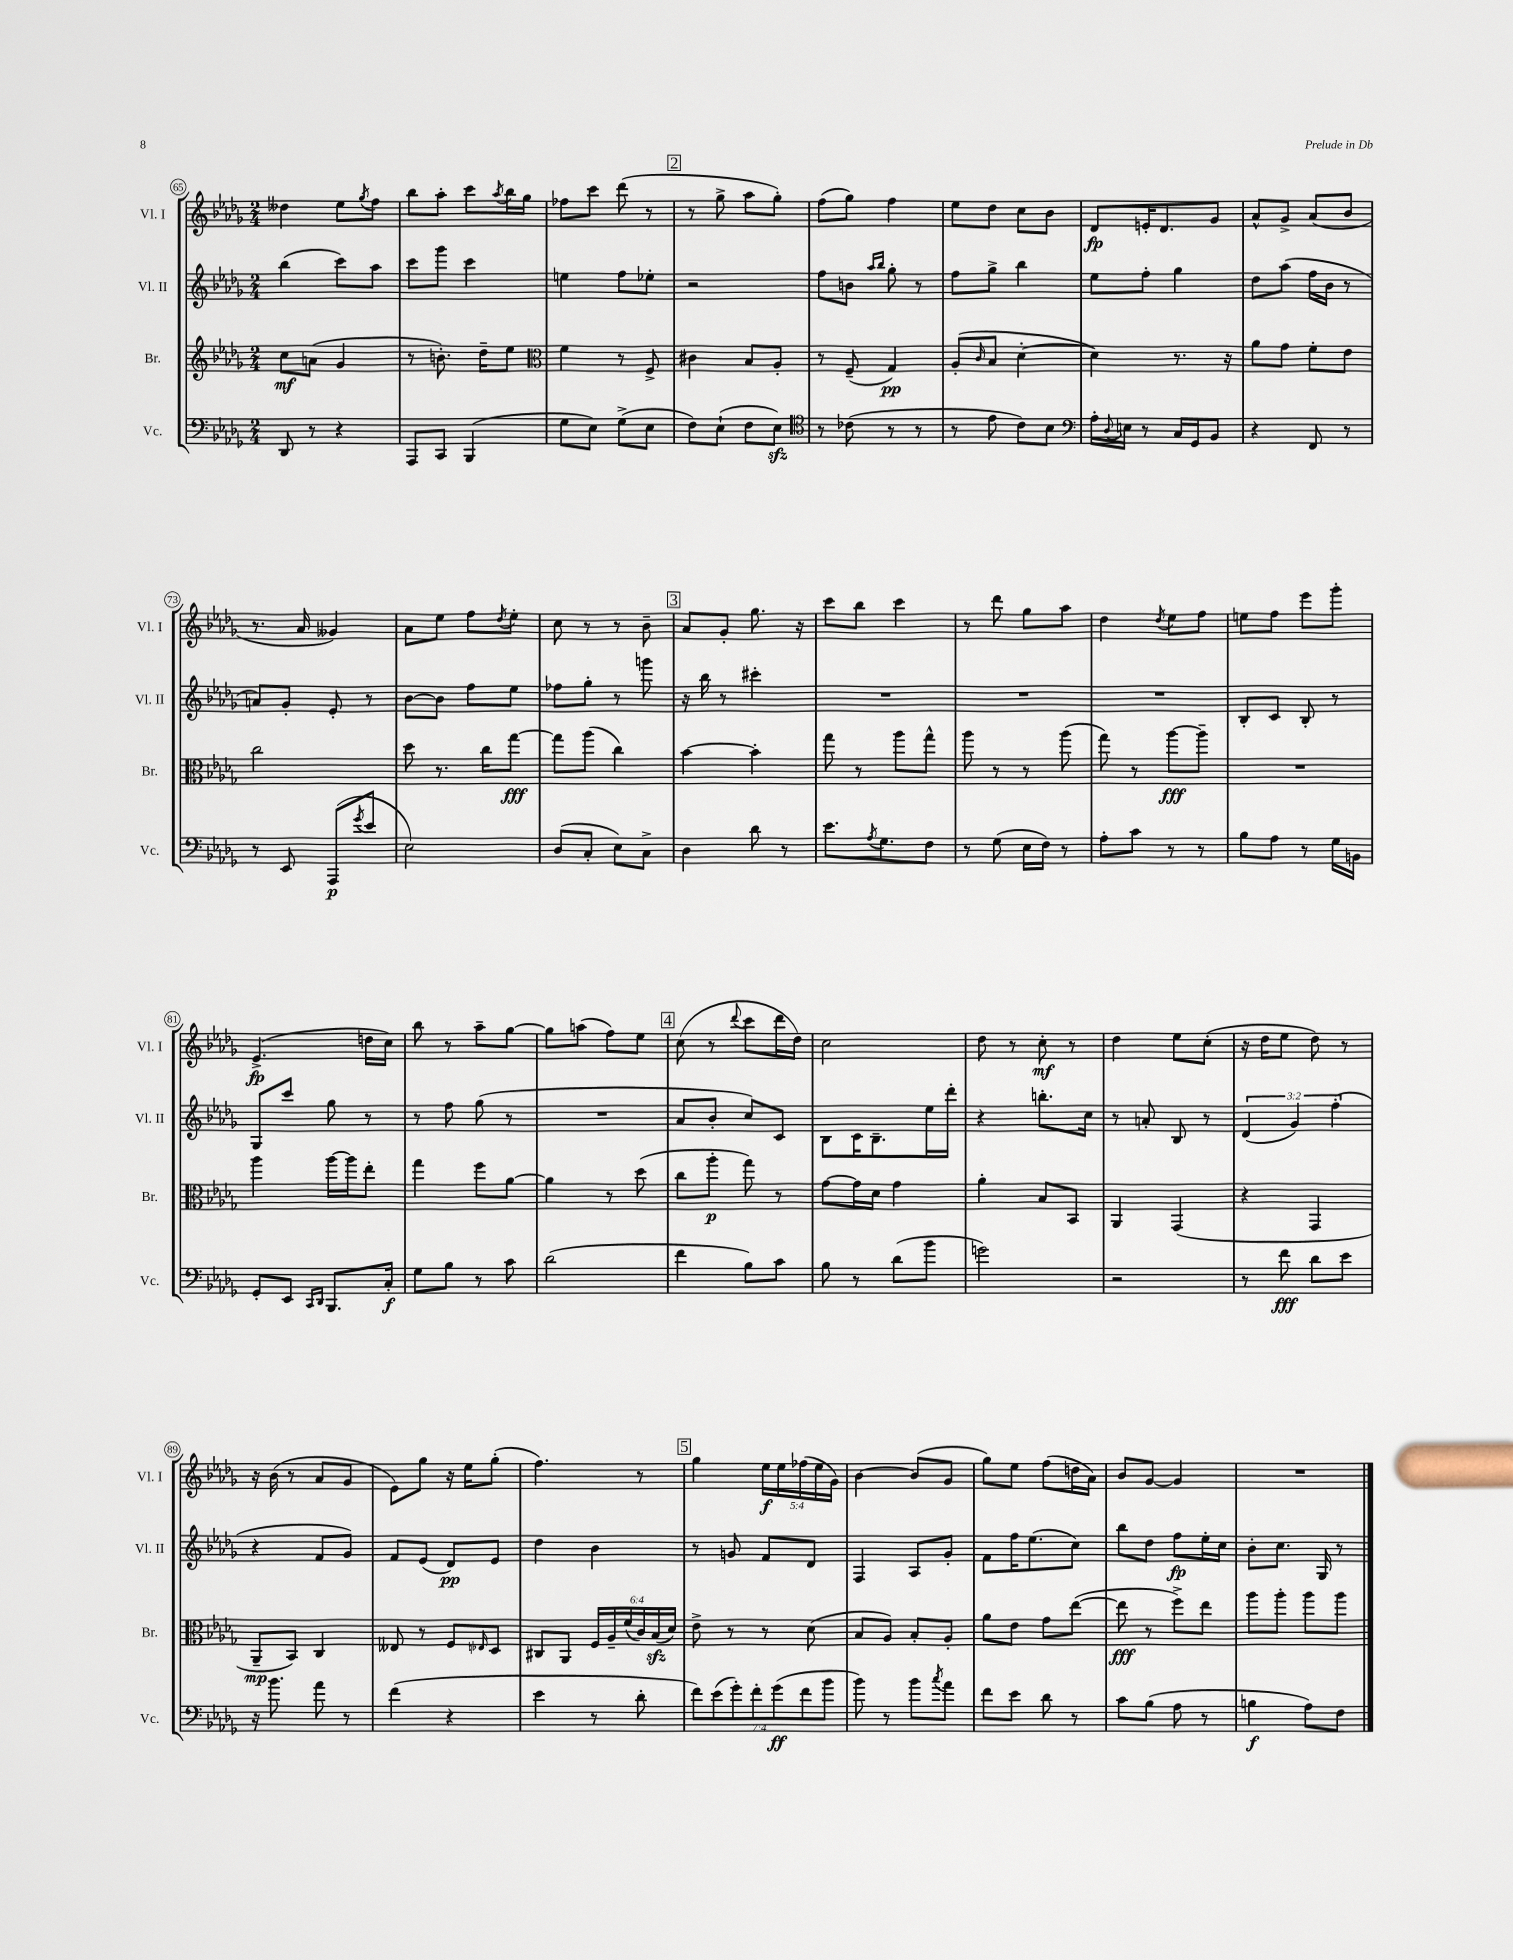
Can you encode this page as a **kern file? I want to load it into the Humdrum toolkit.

**kern	**kern	**kern	**kern
*staff4	*staff3	*staff2	*staff1
*clefF4	*clefG2	*clefG2	*clefG2
*k[b-e-a-d-g-]	*k[b-e-a-d-g-]	*k[b-e-a-d-g-]	*k[b-e-a-d-g-]
*M2/4	*M2/4	*M2/4	*M2/4
8DD-	8cc	(4bb-	4dd--
8r	(8a	.	.
4r	4g-	8ccc)	8ee-
.	.	.	8qgg-
.	.	8aa-	8ff
=	=	=	=
8AAA-	8r	8ccc	8bb-
8CC	8.b')	8ggg-	8aa-'
(4BBB-	.	4ccc	8ccc
.	16dd-~	.	.
.	.	.	8qaa-
.	8ee-	.	16bb-
.	.	.	16gg-
=	=	=	=
*	*clefC3	*	*
8G-	4f	4ee	8ff-
8E-)	.	.	8ccc
(8G-^	8r	8ff	(8ddd-
8E-	8F^	8ee-'	8r
=	=	=	=
8F)	4c#	2r	8r
(8E-`	.	.	8gg-^
8F	8B-	.	8aa-
8E-)	8A-'	.	8gg-')
=	=	=	=
*clefC4	*	*	*
8r	8r	8ff	(8ff
(8c-	(8F~	8b	8gg-)
.	.	16qqaa-	.
.	.	16qqbb-	.
8r	4G-)	8gg-'	4ff
8r	.	8r	.
=	=	=	=
8r	(8A-'	8ff	8ee-
.	16qqc	.	.
8e-	8B-	8gg-^	8dd-
8c)	[4d-'	4bb-	8cc
8B-	.	.	8b-
=	=	=	=
*clefF4	*	*	*
16A-'	4d-])	8ee-	8d-
8qqD-	.	.	.
16E	.	.	.
8r	.	8ff'	16e'
.	.	.	8.d-
16C	8.r	4gg-	.
16GG-	.	.	.
8BB-	.	.	8g-
.	16r	.	.
=	=	=	=
4r	8a-	8dd-	8a-^^
.	8g-	(8aa-	8g-^
8FF	8f'	16ff	(8a-
.	.	16b-	.
8r	8e-	8r	8b-
=	=	=	=
8r	2cc	8a)	8.r
8EE-	.	8g-'	.
.	.	.	16a-
(8AAA-	.	8e-'	4g--)
8qg-	.	.	.
8e-	.	8r	.
=	=	=	=
2E-)	8dd-	[8b-	8a-
.	8.r	8b-]	8ee-
.	.	8ff	8ff
.	16cc	.	.
.	.	.	8qdd-
.	[8gg-	8ee-	8ee-'
=	=	=	=
(8D-	8gg-]	8ff-	8cc
8C'	(8aa-	8gg-'	8r
8E-)	4cc)	8r	8r
8C^	.	8ggg	8b-~
=	=	=	=
4D-	[4b-	16r	8a-
.	.	16bb-	.
.	.	8r	8g-'
8d-	4b-']	4ccc#'	8.gg-
8r	.	.	.
.	.	.	16r
=	=	=	=
8.e-	8gg-	2r	8ccc
.	8r	.	8bb-
8qA-	.	.	.
8.G-	.	.	.
.	8aa-	.	4ccc
8F	8gg-^^	.	.
=	=	=	=
8r	8aa-	2r	8r
(8G-	8r	.	8ddd-
16E-	8r	.	8gg-
16F)	.	.	.
8r	(8aa-	.	8aa-
=	=	=	=
8A-'	8gg-)	2r	4dd-
8c	8r	.	.
.	.	.	8qdd-
8r	[8aa-	.	8ee-
8r	8aa-~]	.	8ff
=	=	=	=
8B-	2r	8B-'	8ee
8A-	.	8c	8ff
8r	.	8B-'	8eee-
16G-	.	8r	8ggg-'
16BB	.	.	.
=	=	=	=
8GG-'	4aa-	8G-	(4.e-^
8EE-	.	8ccc	.
16qqCC	.	.	.
16qqDD-	.	.	.
8.BBB-	[16aa-	8gg-	.
.	16aa-]	.	.
.	8ee-'	8r	16dd
16C'	.	.	16cc)
=	=	=	=
8G-	4gg-	8r	8bb-
8B-	.	8ff	8r
8r	8ff	(8gg-	8aa-~
8c	[8a-	8r	[8gg-
=	=	=	=
(2d-	4a-]	2r	8gg-]
.	.	.	(8aa
.	8r	.	8ff)
.	(8dd-	.	8ee-
=	=	=	=
4f	8cc	8a-	(8cc
.	8aa-'	8b-'	8r
.	.	.	8qqddd-
8B-)	8gg-)	8cc)	8ccc
8c	8r	8c	16ddd-
.	.	.	16dd-)
=	=	=	=
8B-	[8g-	8B-	2cc
8r	16g-]	16c	.
.	16d-	8.B-~	.
(8d-	4g-	.	.
8b-	.	16ee-	.
.	.	16ddd-'	.
=	=	=	=
2g)	4a-'	4r	8dd-
.	.	.	8r
.	8B-	8.bb'	8cc'
.	8BB-	.	8r
.	.	16cc	.
=	=	=	=
2r	4AA-	8r	4dd-
.	.	8a'	.
.	(4GG-	8B-	8ee-
.	.	8r	(8cc'
=	=	=	=
8r	4r	(6d-	16r
.	.	.	16dd-
8f	.	.	8ee-
.	.	6g-)	.
8d-	4GG-	.	8dd-)
.	.	(6ff'	.
8e-	.	.	8r
=	=	=	=
16r	8AA-~	4r	16r
8.b-	.	.	(16b-
.	8BB-)	.	8r
8a-	4C	8f	8a-
8r	.	8g-)	8g-
=	=	=	=
(4f	8E--	8f	8e-)
.	8r	(8e-	8gg-
4r	8F	8d-)	16r
.	.	.	16ee-
.	16qqE-	.	.
.	8D-	8e-	(8gg-'
=	=	=	=
4e-	8C#	4dd-	4.ff)
.	8AA-	.	.
8r	24F	4b-	.
.	24A-~	.	.
.	(24f	.	.
8d-'	24c)	.	8r
.	(24B-	.	.
.	24d-)	.	.
=	=	=	=
14f)	8e-^	8r	4gg-
(14e-	.	.	.
.	8r	8g	.
14g-')	.	.	.
14f'	.	.	.
.	8r	8f	20ee-
(14g-	.	.	.
.	.	.	20ee-
.	.	.	(20ff-
14f	.	.	.
.	(8d-	8d-	.
.	.	.	20ee-
14b-	.	.	.
.	.	.	20g-)
=	=	=	=
8b-)	8B-	4F	[4b-
8r	8A-)	.	.
8b-	8B-'	8A-	(8b-]
8qcc	.	.	.
8a-	8A-'	8g-'	8g-
=	=	=	=
8f	8a-	8f	8gg-)
8e-	8e-	16ff	8ee-
.	.	(8.ee-	.
8d-	8g-	.	(8ff
8r	([8ee-	8cc)	16dd
.	.	.	16a-)
=	=	=	=
8c	8ee-]	8bb-	8b-
(8B-	8r	8dd-	[8g-
8A-	8ff^)	8ff	4g-]
8r	8ee-	16ee-'	.
.	.	16cc	.
=	=	=	=
4B	8aa-	8b-'	2r
.	8aa-'	8.cc	.
8A-)	8aa-	.	.
.	.	16G-	.
8F	8aa-	8r	.
==	==	==	==
*-	*-	*-	*-
